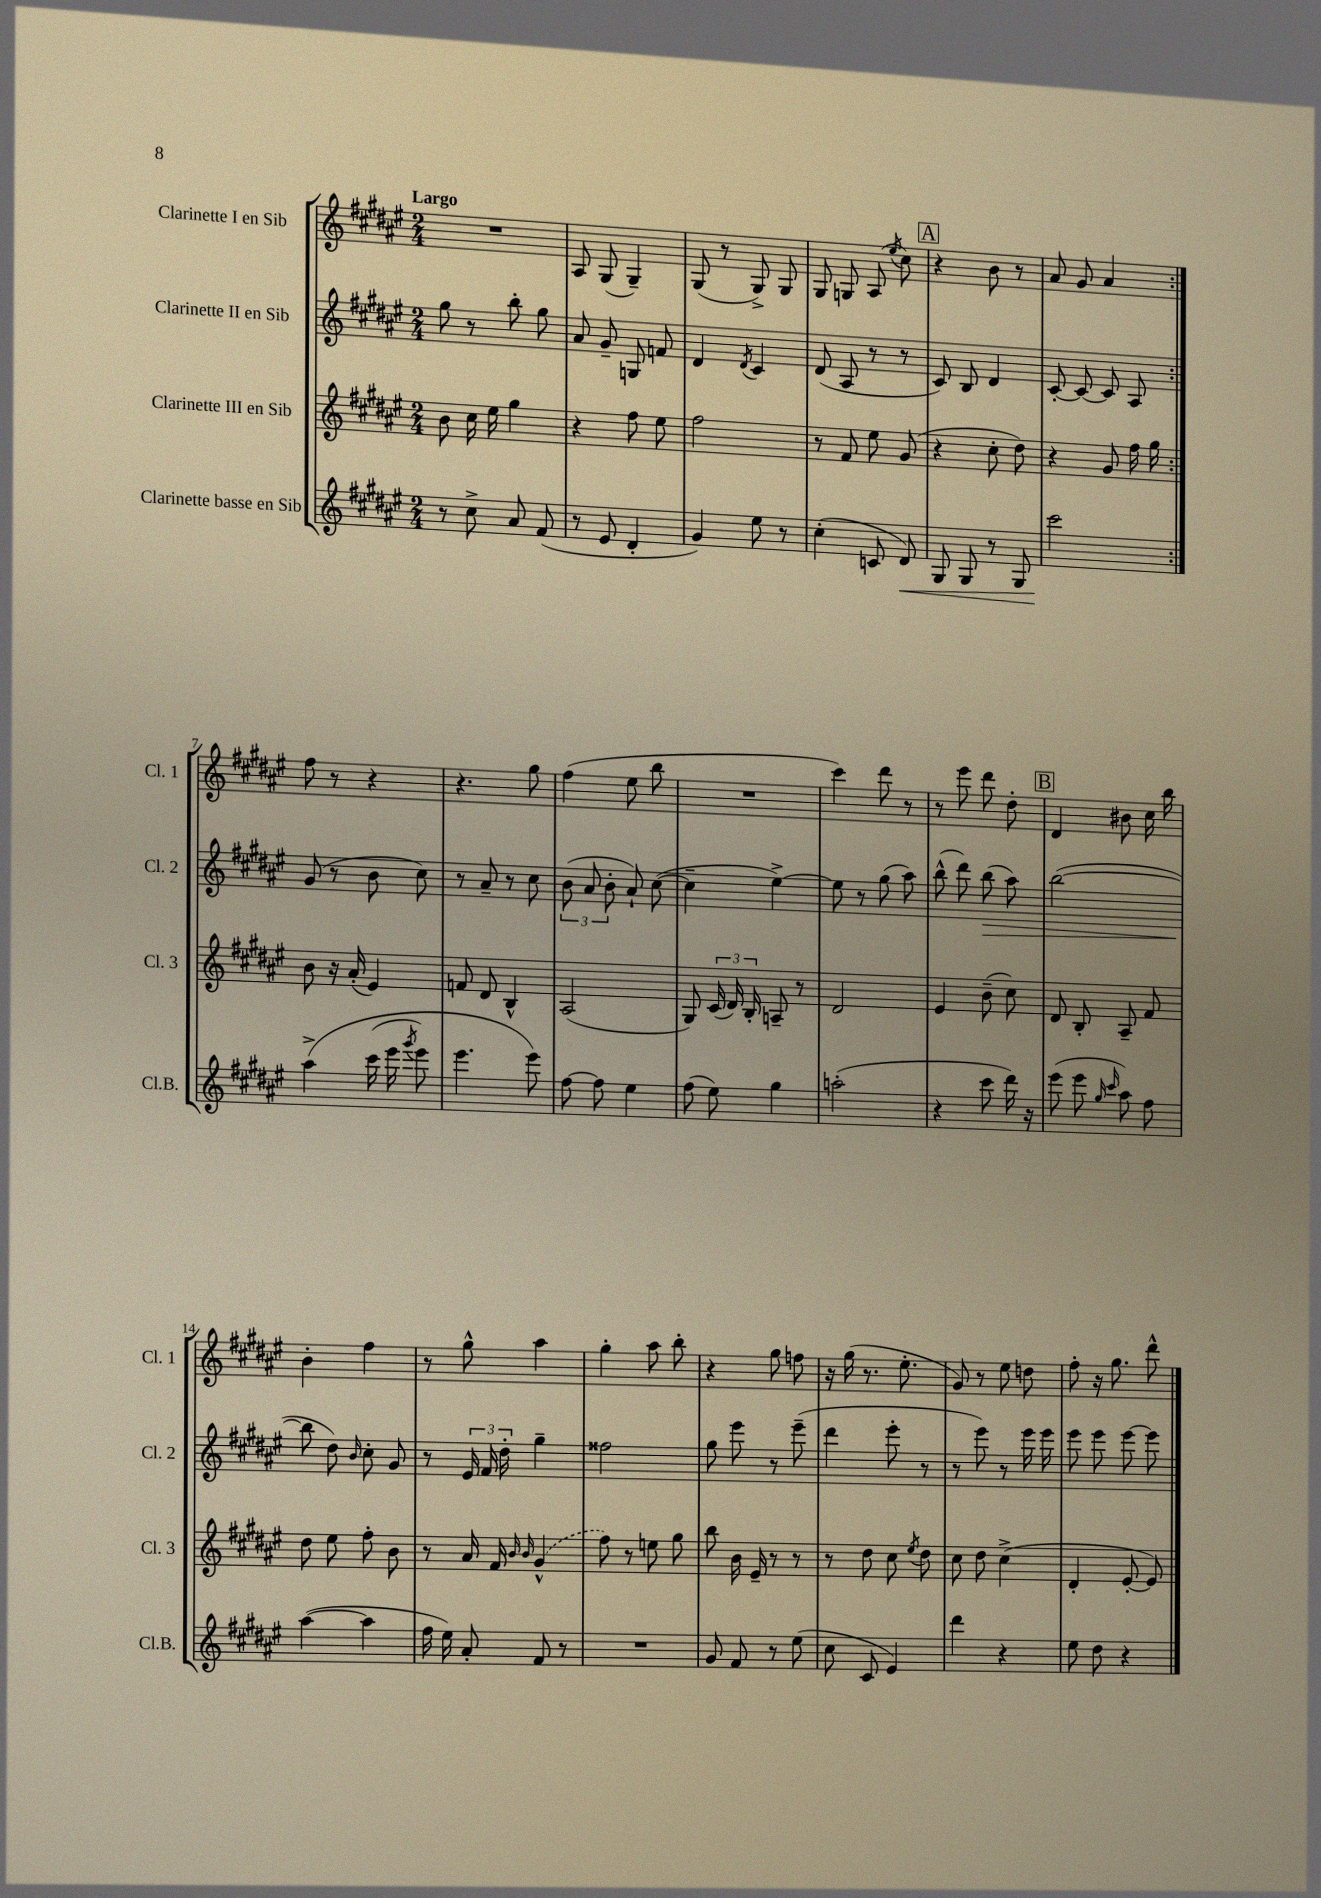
<<
\new StaffGroup <<
\new Staff = "s0" \with { instrumentName = "Clarinette I en Sib" shortInstrumentName = "Cl. 1" } {
    \clef treble \key fis \major \numericTimeSignature \time 2/4 \tempo "Largo"
    \autoBeamOff \repeat volta 2 { R2 |
    ais8 gis8( gis4--) |
    gis8( r8 gis8->) gis8 |
    gis8 g8 ais8( \acciaccatura { eis''8 } cis''8) |
    \mark \markup { \box "A" } r4 b'8 r8 |
    ais'8 gis'8 ais'4 | }
    fis''8 r8 r4 |
    r4. gis''8 |
    fis''4( eis''8 b''8 |
    R2 |
    cis'''4) dis'''8 r8 |
    r8 eis'''8 dis'''8 dis''8-. |
    \mark \markup { \box "B" } dis'4 bis'8 cis''16 b''16 |
    b'4-. fis''4 |
    r8 gis''8-^ ais''4 |
    gis''4-. ais''8 b''8-. |
    r4 gis''8 f''8 |
    r16 gis''16( r8. eis''8.-. |
    gis'8) r8 eis''8 d''8 |
    fis''8-. r16 gis''8. dis'''8-^ \bar "|." |
}
\new Staff = "s1" \with { instrumentName = "Clarinette II en Sib" shortInstrumentName = "Cl. 2" } {
    \clef treble \key fis \major \numericTimeSignature \time 2/4
    \autoBeamOff \repeat volta 2 { gis''8 r8 b''8-. gis''8 |
    ais'8 gis'8-- g8 f'8 |
    dis'4 \acciaccatura { dis'8 } cis'4 |
    dis'8( ais8 r8 r8 |
    \mark \markup { \box "A" } cis'8) b8 dis'4 |
    cis'8~-. cis'8~ cis'8 ais8 | }
    gis'8( r8 b'8 cis''8) |
    r8 ais'8-- r8 cis''8 |
    \tuplet 3/2 { b'8( ais'8 b'8-. } ais'8-!) cis''8~( |
    cis''4-- eis''4~->) |
    eis''8 r8 gis''8( ais''8) |
    b''8-^( dis'''8) b''8\>( ais''8) |
    \mark \markup { \box "B" } b''2~( |
    b''8\! dis''8) \grace { b'16 } cis''8-. gis'8 |
    r8 \tuplet 3/2 { eis'16 fis'16 dis''16-. } gis''4-- |
    fisis''2 |
    gis''8 eis'''8 r8 eis'''8--( |
    dis'''4 eis'''8-. r8 |
    r8 eis'''8) r8 eis'''16 eis'''16 |
    eis'''8 eis'''8 eis'''8~ eis'''8 \bar "|." |
}
\new Staff = "s2" \with { instrumentName = "Clarinette III en Sib" shortInstrumentName = "Cl. 3" } {
    \clef treble \key fis \major \numericTimeSignature \time 2/4
    \autoBeamOff \repeat volta 2 { b'8 cis''16 eis''16 gis''4 |
    r4 fis''8 eis''8 |
    fis''2 |
    r8 fis'8 eis''8 gis'8( |
    \mark \markup { \box "A" } r4 cis''8-. dis''8) |
    r4 gis'8 fis''16 gis''16 | }
    b'8 r16 ais'16-.( eis'4) |
    f'8 dis'8 b4-^ |
    ais2( |
    gis8) \tuplet 3/2 { cis'16( dis'16) b16-. } a8-- r8 |
    dis'2 |
    eis'4 b'8--( cis''8) |
    \mark \markup { \box "B" } dis'8 b8-. ais8-- fis'8 |
    dis''8 eis''8 fis''8-. b'8 |
    r8 ais'16 fis'16 \grace { b'16 b'16 } \once \slurDashed gis'4-^( |
    fis''8) r8 e''8 gis''8 |
    b''8 b'16 eis'16-- r8 r8 |
    r8 dis''8 cis''8 \acciaccatura { eis''8 } dis''8 |
    cis''8 dis''8 cis''4->( |
    dis'4-. eis'8~-. eis'8) \bar "|." |
}
\new Staff = "s3" \with { instrumentName = "Clarinette basse en Sib" shortInstrumentName = "Cl.B." } {
    \clef treble \key fis \major \numericTimeSignature \time 2/4
    \autoBeamOff \repeat volta 2 { r8 cis''8-> ais'8 fis'8( |
    r8 eis'8 dis'4-. |
    gis'4) eis''8 r8 |
    cis''4-.( c'8 dis'8\<) |
    \mark \markup { \box "A" } gis8 gis8 r8 gis8 |
    cis'''2\! | }
    ais''4->\( cis'''16( eis'''16 \acciaccatura { gis'''8 } eis'''8) |
    eis'''4. eis'''8\) |
    fis''8~ fis''8 eis''4 |
    fis''8( eis''8) gis''4 |
    a''2-.( |
    r4 cis'''8 dis'''16) r16 |
    \mark \markup { \box "B" } eis'''8( eis'''8 \grace { gis''16 cis'''16 } ais''8) fis''8 |
    ais''4~( ais''4 |
    fis''16 eis''16) ais'8-. fis'8 r8 |
    R2 |
    gis'8 fis'8 r8 eis''8( |
    cis''8 cis'8 eis'4) |
    dis'''4 r4 |
    eis''8 dis''8 r4 \bar "|." |
}
>>
>>
